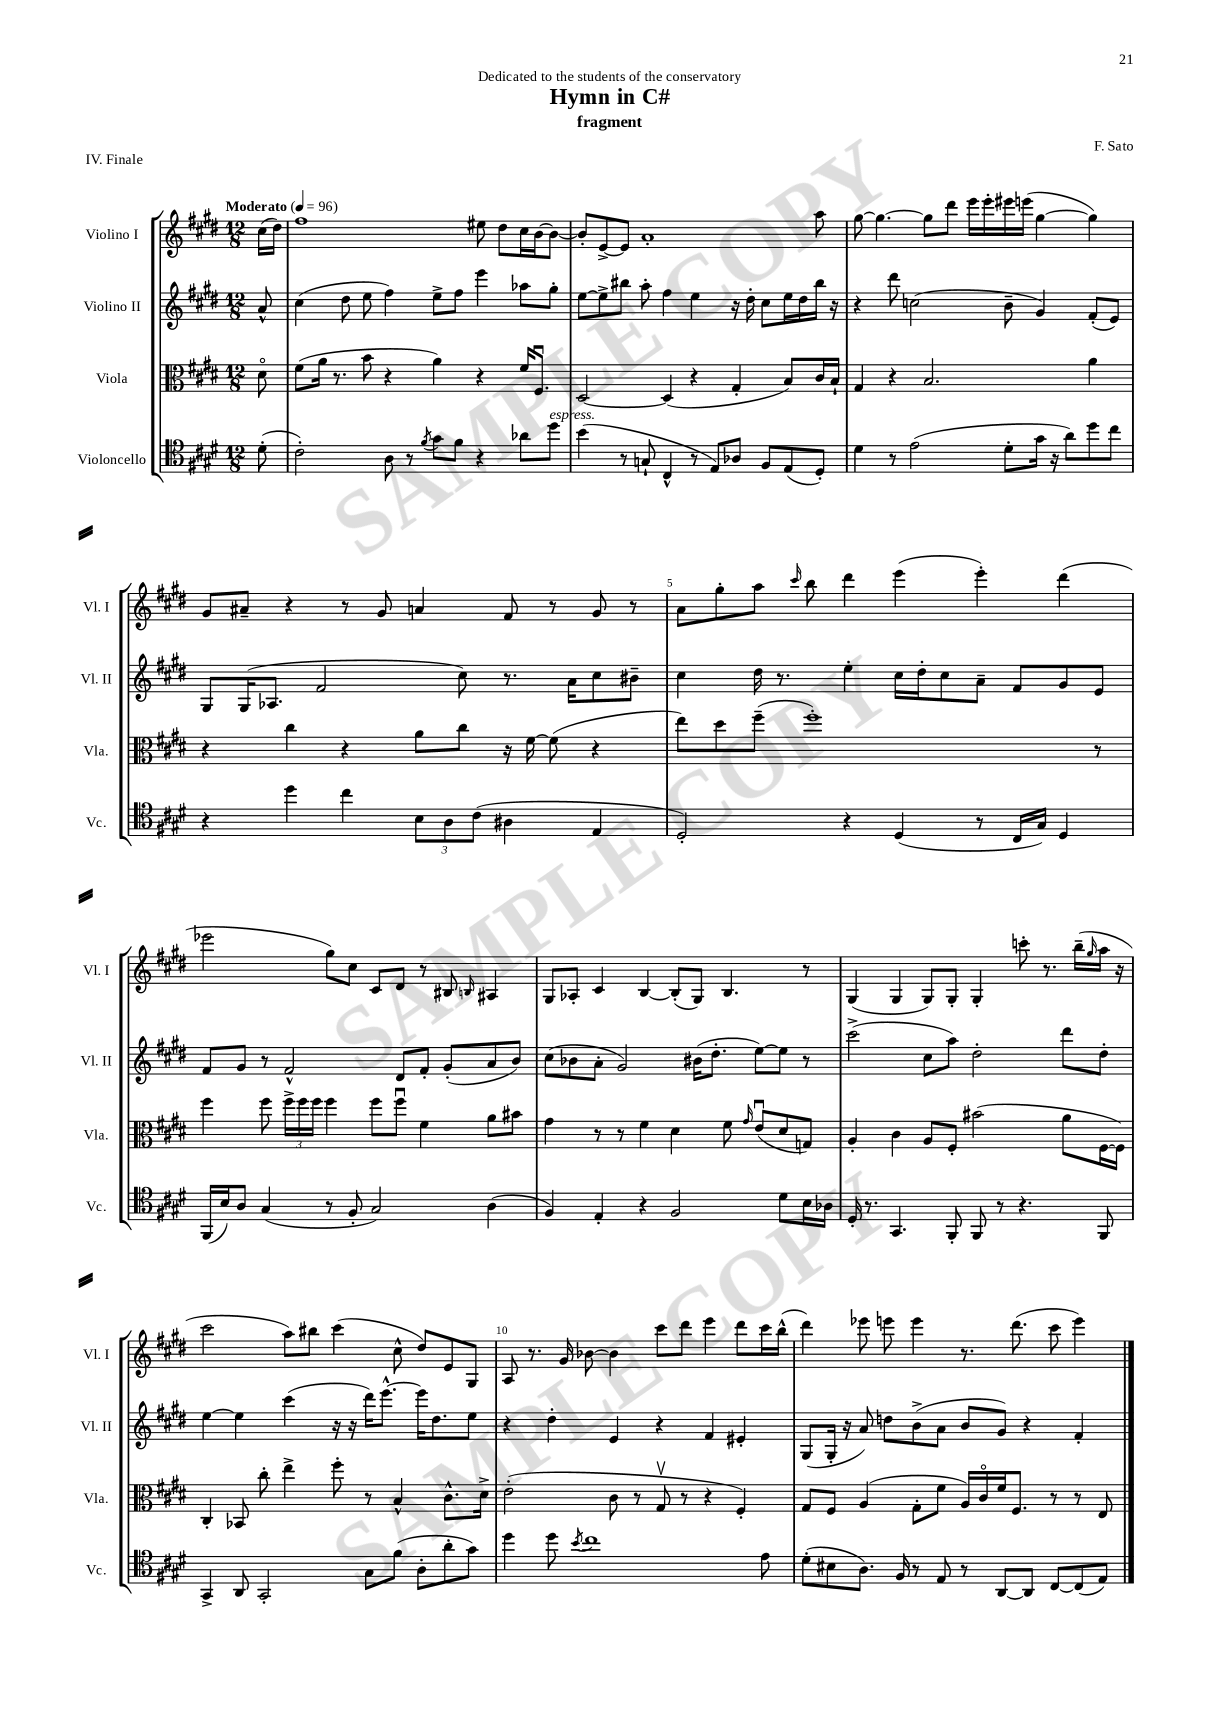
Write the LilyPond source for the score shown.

\header { title = "Hymn in C#" composer = "F. Sato" subtitle = "fragment" dedication = "Dedicated to the students of the conservatory" piece = "IV. Finale" }
<<
\new StaffGroup <<
\new Staff = "s0" \with { instrumentName = "Violino I" shortInstrumentName = "Vl. I" } {
    \clef treble \key e \major \numericTimeSignature \time 12/8 \partial 8 \tempo "Moderato" 4 = 96
    cis''16( dis''16) |
    fis''1 eis''8 dis''8 cis''16 b'16~ b'8~ |
    b'8-. e'8~-> e'8 a'1-. a''8 |
    gis''8~ gis''4.~ gis''8 dis'''8 e'''16 e'''16-. eis'''16 e'''16( gis''4~ gis''4) |
    gis'8 ais'8-- r4 r8 gis'8 a'4 fis'8 r8 gis'8 r8 |
    a'8 gis''8-. a''8 \grace { cis'''16 } b''8 dis'''4 e'''4( e'''4-.) dis'''4( |
    ees'''2 gis''8) cis''8 cis'8 dis'8 r8 bis8 \grace { b16 } ais4 |
    gis8 aes8-. cis'4 b4~ b8-.( gis8) b4. r8 |
    gis4( gis4 gis8) gis8-. gis4-. c'''8-. r8. b''16--( \grace { gis''16 } a''16 r16 |
    cis'''2 a''8) bis''8 cis'''4( cis''8-^ dis''8) e'8 gis8 |
    a8 r8. gis'16 bes'8~ bes'4 cis'''8 dis'''8 e'''4 dis'''8 cis'''16 b''16-^( |
    dis'''4) ees'''8 e'''8 e'''4 r8. dis'''8.( cis'''8 e'''4) \bar "|." |
}
\new Staff = "s1" \with { instrumentName = "Violino II" shortInstrumentName = "Vl. II" } {
    \clef treble \key e \major \numericTimeSignature \time 12/8 \partial 8
    a'8-^ |
    cis''4( dis''8 e''8 fis''4) e''8-> fis''8 e'''4 aes''8 gis''8-. |
    e''8~ e''8-> bis''8 a''8-. fis''4 e''4 r16 dis''16-. cis''8 e''16 dis''16 bis''16 r16 |
    r4 dis'''8 c''2( b'8-- gis'4) fis'8-.( e'8) |
    gis8 gis16( aes8. fis'2 cis''8) r8. a'16 cis''8 bis'8-- |
    cis''4 dis''16 r8. e''4-. cis''16 dis''16-. cis''8 a'8-- fis'8 gis'8 e'8 |
    fis'8 gis'8 r8 fis'2-^ dis'8 fis'8-. gis'8-.( a'8 b'8) |
    cis''8( bes'8 a'8-. gis'2) bis'16( dis''8.-. e''8~) e''8 r8 |
    cis'''2->( cis''8 a''8) dis''2-. dis'''8 dis''8-. |
    e''4~ e''4 cis'''4( r16 r16 dis'''16) e'''8.~-^ e'''16 dis''8. e''8 |
    r4 dis''4-. e'4 r4 fis'4 eis'4-. |
    gis8( gis16-. r16 a'8) d''8 b'8->( a'8 b'8 gis'8) r4 fis'4-. \bar "|." |
}
\new Staff = "s2" \with { instrumentName = "Viola" shortInstrumentName = "Vla." } {
    \clef alto \key e \major \numericTimeSignature \time 12/8 \partial 8
    dis'8\flageolet |
    fis'8( a'16 r8. b'8 r4 a'4) r4 fis'16 fis8.\downbow |
    dis2~ dis4( r4 gis4-. b8) cis'16 b16-! |
    gis4 r4 b2. a'4 |
    r4 cis''4 r4 a'8 cis''8 r16 fis'16~ fis'8( r4 |
    e''8) dis''8 fis''8--( fis''1-.) r8 |
    fis''4 fis''8 \tuplet 3/2 { fis''16-> fis''16 fis''16 } fis''4 fis''8 fis''8\downbow fis'4 a'8 bis'8 |
    gis'4 r8 r8 fis'4 dis'4 fis'8 \grace { gis'16 } e'8\downbow( dis'8 g8) |
    a4-. cis'4 a8 fis8-. bis'2( a'8 fis16~ fis16) |
    cis4-. bes,8 cis''8-. e''4-> fis''8-. r8 b4-^ cis'8.-^ dis'16-> |
    e'2-.( cis'8 r8 gis8\upbow r8 r4 fis4-.) |
    gis8 fis8 a4( gis8-. fis'8 a16) cis'16\flageolet fis'16 fis8. r8 r8 e8 \bar "|." |
}
\new Staff = "s3" \with { instrumentName = "Violoncello" shortInstrumentName = "Vc." } {
    \clef tenor \key e \major \numericTimeSignature \time 12/8 \partial 8
    dis'8-.( |
    cis'2-.) a8 r8 \acciaccatura { fis'8 } gis'8 fis'8 r4 aes'8 dis''8^\markup { \italic "espress." } |
    b'4( r8 g8-! cis4-^ r8 e8) aes8 fis8 e8( dis8-.) |
    dis'4 r8 e'2( dis'8-. gis'16 r16 a'8) dis''8 cis''8 |
    r4 dis''4 cis''4 \tuplet 3/2 { b8 a8 cis'8( } ais4 e4 |
    dis2-.) r4 dis4( r8 cis16 gis16) dis4 |
    fis,16( b16) a8 gis4( r8 fis8-. gis2) a4( |
    fis4) e4-. r4 fis2 dis'8 b16 aes16 |
    dis16-. r8. gis,4. fis,8-. fis,8 r8 r4. fis,8 |
    gis,4-> a,8 gis,2-. gis8 fis'8( a8-. a'8-. gis'8) |
    dis''4 dis''8 \acciaccatura { b'8 } cis''1 e'8 |
    dis'8-.( bis8 a8.) fis16 r8 e8 r8 a,8~ a,8 cis8~ cis8( e8) \bar "|." |
}
>>
>>
\layout { \context { \Score \override BarNumber.break-visibility = ##(#f #t #t) barNumberVisibility = #(every-nth-bar-number-visible 5) } }
